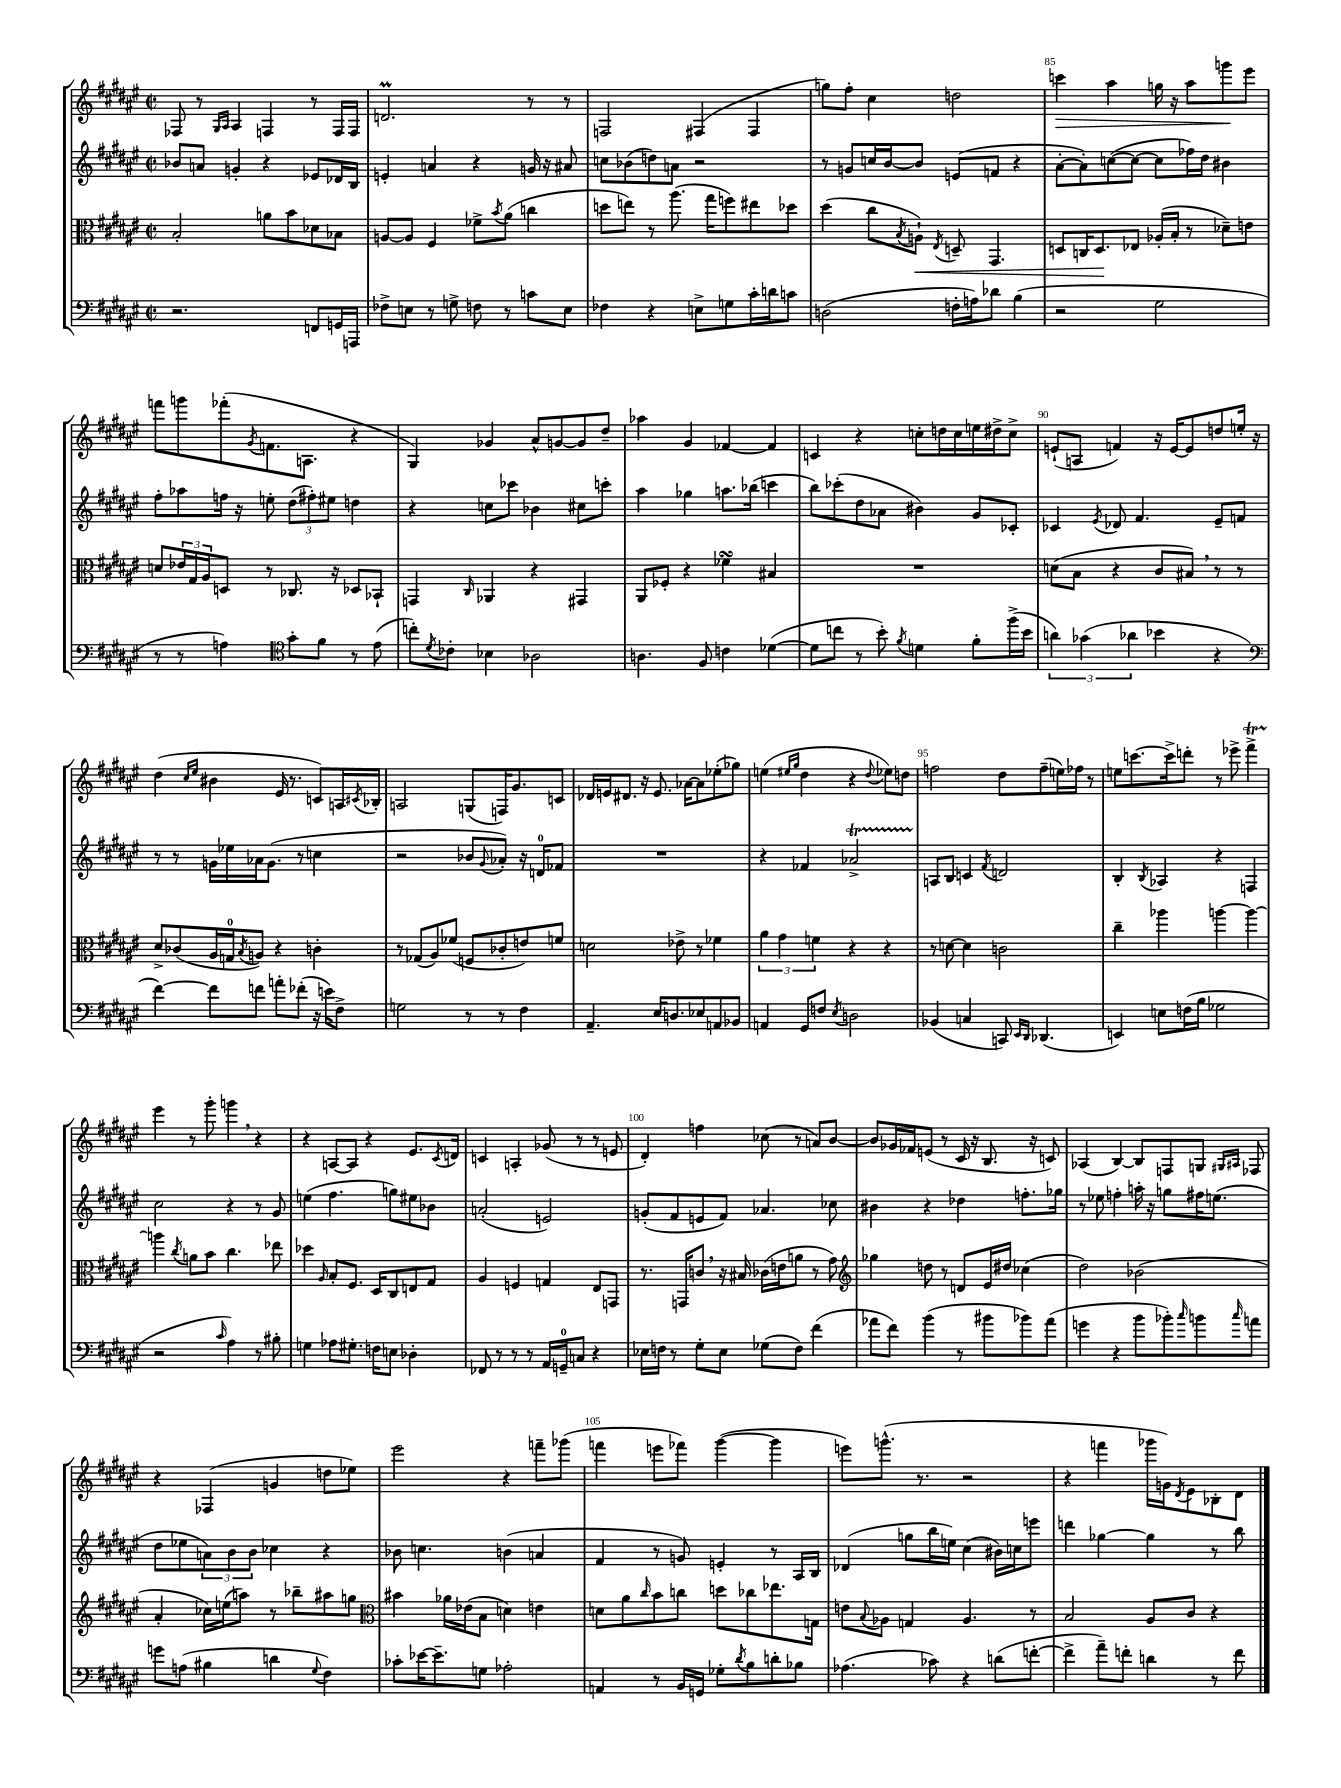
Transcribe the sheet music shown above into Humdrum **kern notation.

**kern	**kern	**kern	**kern
*staff4	*staff3	*staff2	*staff1
*clefF4	*clefC3	*clefG2	*clefG2
*k[f#c#g#d#a#e#]	*k[f#c#g#d#a#e#]	*k[f#c#g#d#a#e#]	*k[f#c#g#d#a#e#]
*M2/2	*M2/2	*M2/2	*M2/2
*met(c|)	*met(c|)	*met(c|)	*met(c|)
2.r	2B'/	8b-/L	8F-/
.	.	8a/J	8r
.	.	.	16qqG#/LL
.	.	.	16qqA#/JJ
.	.	4g'/	4A#/
.	8a\L	4r	4F/
.	8b\	.	.
8FF/L	8d-\	8e-/L	8r
16GG/L	8B-\J	16d-/L	16F/LL
16AAA/JJ	.	16B/JJ	16F/JJ
=	=	=	=
8F-^\L	[8A/L	4e'/	2.d/
8E\J	8A/]J	.	.
8r	4F#/	4a/	.
8G^\	.	.	.
8F\	8f-^\L	4r	.
.	8qb/	.	.
8r	(8a#\J	.	.
8c\L	4cc\	16g/	8r
.	.	16r	.
8E\J	.	8a#/	8r
=	=	=	=
4F-\	8dd\L	8cc\L	2F/
.	8ee\J)	(8b-\	.
4r	8r	8dd\)	.
.	(8.aa#\	8a\J	.
8E^\L	.	2r	(4F#/
.	16gg#\LK	.	.
8G\	8ff\)	.	.
16c#'\L	8ee#\	.	4F#/
16d\J	.	.	.
8c\J	8dd-\J	.	.
=	=	=	=
(2D\	(4dd#\	8r	8gg\L)
.	.	8g/L	8ff#'\J
.	8cc#\L	16cc/L	4cc#\
.	.	[16b/J	.
.	8qB/	.	.
.	8A`\J)	8b/]J	.
.	8qE#/	.	.
16F'\LL	8D~/	(8e/L	2dd\
16A\J)	.	.	.
8d-\J	4.GG#/	8f/J	.
(4B\	.	4r	.
=	=	=	=
2r	8D/L	[8a#'\L	4ccc\
.	16C/K	8a#'\])	.
.	8.D/	.	.
.	.	([8cc\	4aa#\
.	8E-/J	8cc\_J	.
2G#\	(16A-'/LL	8cc\]L	16gg\
.	16B'/JJ	.	16r
.	8r	16ff-\L)	8aa#\L
.	.	16dd#\JJ	.
.	8d-~\L)	4b#\	8ggg\
.	8e\J	.	8eee#\J
=	=	=	=
8r	8d/L	8ff#'\L	8fff\L
8r	24e-/L	8aa-\	8ggg\
.	24G#/	.	.
.	24A#/J	.	.
4A\)	8D/J	16ff\Jk	(8fff-'\
.	.	16r	.
.	.	.	8qg#/
.	8r	8ee'\	8.f\
*clefC4	*	*	*
8g#'\L	8.C-/	(12dd#\L	.
.	.	.	8.A\J
.	.	12ff#'\)	.
8f#\J	.	.	.
.	.	12ee#\J	.
.	16r	.	.
8r	8D-/L	4dd\	4r
(8e#\	8BB-`/J	.	.
=	=	=	=
8cc'\L)	4GG/	4r	4G#/)
8qd#/	.	.	.
8c-'\J	.	.	.
.	16qqC#/	.	.
4B-\	4AA-/	8cc\L	4g-/
.	.	8ccc-\J	.
2A-\	4r	4b-\	8a#^^/L
.	.	.	[8g/
.	4GG#/	8cc#\L	8g/]
.	.	8ccc'\J	8dd#~/J
=	=	=	=
4.A\	8AA#/L	4aa#\	4aa-\
.	8F-'/J	.	.
.	4r	4gg-\	4g#/
8F#/	.	.	.
4c\	4f-\	8.aa\L	[4f-/
.	.	(16bb-\Jk	.
([4d-\	4B#/	4ccc\	4f-/]
=	=	=	=
8d-\]L	1r	8bb\L)	4c/
8cc\J	.	(8ccc-'\	.
8r	.	8dd#\	4r
8b'\)	.	8a-\J	.
8qf#/	.	.	.
4d\	.	4b#\)	8cc'\L
.	.	.	16dd\L
.	.	.	16cc\
8f#'\L	.	8g#/L	16ee\
.	.	.	16dd#^\J
(16ff#^\L	.	8c-'/J	8cc^\J
16b\JJ	.	.	.
=	=	=	=
6a\)	(8d\L	4c-/	(8e`/L
.	8B\J	.	8A/J
(6g-\	.	.	.
.	.	8qe#/	.
.	4r	8d-/	4f/)
6a-\	.	.	.
.	.	4.f#/	.
4b-\	8c#/L	.	16r
.	.	.	[16e/LK
.	8B#/J)	.	8e/]
4r	8r	8e#~/L	8dd/
.	8r	8f/J	16ee'/Jk
.	.	.	16r
=	=	=	=
*clefF4	*	*	*
[4f#\)	8d#^/L	8r	(4dd#\
.	(8c-/	8r	.
.	.	.	16qqcc#/LL
.	.	.	16qqee#/JJ
8f#\]L	16A#/L	16g\LL	4b#\
.	16G/J	16ee-\	.
.	8qB/	.	.
8f\J	8A/J)	16a-\J	.
.	.	(8.g\J	.
8a'\L	4r	.	16e#/
.	.	.	8.r
(8f-'\J	.	8r	.
16r	4c'\	4cc\	8c/L)
16e\LK)	.	.	.
8F#^\J	.	.	16A/L
.	.	.	8qc#/
.	.	.	16B-'/JJ
=	=	=	=
2G\	8r	2r	2A/
.	(8G-/L	.	.
.	8A#/)	.	.
.	(8f-/J	.	.
8r	8F/L	8b-/L	(8G/L
.	.	8qqg#/	.
8r	8c-'/	8a-'/J)	16F/K)
.	.	.	8.g#/
4F#\	8e/)	16r	.
.	.	16d/LK	.
.	8f/J	8f-/J	8c/J
=	=	=	=
4.AA#~/	2d\	1r	16d-/LL
.	.	.	16e/J
.	.	.	8.d#/J
.	.	.	16r
16E#/LK	.	.	8.e/
8.D/	.	.	.
.	8e-^\	.	.
.	.	.	[16a-\LK
8E-/	8r	.	8a-\]
8AA/	4f-\	.	(8ee-'\
8BB-/J	.	.	8gg-\J)
=	=	=	=
4AA/	6a#\	4r	(4ee\
.	6g#\	.	.
.	.	.	16qqee#/LL
.	.	.	16qqgg#/JJ
8GG#/L	.	4f-/	4dd#\
.	6f\	.	.
8F/J	.	.	.
8qE#/	.	.	.
2D\	4r	2a-^/	4r
.	.	.	8qqdd#/
.	4r	.	8ee-\L)
.	.	.	8dd\J
=	=	=	=
(4BB-/	8r	8A/L	2ff\
.	[8d\	8B/J	.
4C/	4d\]	4c/	.
.	.	8qf#/	.
8CC/)	2c\	2d/	8dd#\L
16qqEE#/LL	.	.	.
16qqDD#/JJ	.	.	.
(4.DD-/	.	.	(8ff~\
.	.	.	16ee\L)
.	.	.	16ff-\JJ
.	.	.	8r
=	=	=	=
4EE/)	4cc#~\	4B'/	8ee\L
.	.	.	[8.ccc\
.	.	8qB/	.
8E\L	4aa-\	4A-/	.
.	.	.	16ccc^\]k
(16F\L	.	.	8ddd'\J
16B\JJ	.	.	.
2G-\	[4aa\	4r	8r
.	.	.	8eee-^\
.	4aa\_	4F/	4fff#^\
=	=	=	=
2r	4aa\]	2cc#\	4eee#\
.	8qcc#/	.	.
.	8a\L	.	8r
.	8b\J	.	8ggg#'\
16qqc#/	.	.	.
4A#\)	4.cc#\	4r	4ggg\
8r	.	8r	4r
8B#'\	8ee-\	8g#/	.
=	=	=	=
4G\	4dd-\	(4ee\	4r
.	16qqA#/	.	.
8A-\L	8B'/L	4.ff#\	[8A/L
8.G#'\J	8.F#/J	.	8A/]J
.	.	.	4r
16F\LK	16D#/LK	.	.
8E\J	8C#/	8gg\L)	.
4D-'\	8E/	8ee#\	8.e#/L
.	8G#/J	8b-\J	.
.	.	.	8qc#/
.	.	.	16d/Jk
=	=	=	=
8FF-/	4A#/	(2a'/	4c/
8r	.	.	.
8r	4F/	.	4A'/
8r	.	.	.
16AA#/LL	4G/	2e/)	(8g-/
16GG~/J	.	.	.
8C/J	.	.	8r
4r	8E#/L	.	8r
.	8GG/J	.	8e/
=	=	=	=
16E-\LL	8.r	(8g'/L	4d#'/)
16F\JJ	.	.	.
8r	.	8f#/	.
.	16GG/LK	.	.
8G#'\L	8c/J	8e/	4ff\
8E-\J	16r	8f#/J)	.
.	16B#/	.	.
(8G-\L	(16c-\LL	4.a-/	(8cc-\
.	16e\J	.	.
8F\J)	8a\J	.	8r
(4f#\	8r	.	8a/L)
.	8g#\)	8cc-\	[8b/J
=	=	=	=
*	*clefG2	*	*
8a-\L	4gg-\	4b#\	8b/]L
8f#\J)	.	.	16g-/L
.	.	.	16f-/J
(4b\	8dd\	4r	(8e/J
.	8r	.	8r
8r	8d/L	4dd-\	16c#/
.	.	.	16r
8b#\L	16e#/L	.	8.B/
.	16dd#/JJ	.	.
8b-\)	(4cc-\	8.ff'\L	.
.	.	.	16r
(8a-\J	.	.	8c/)
.	.	16gg-\Jk	.
=	=	=	=
4g\	2dd#\)	8r	(4A-/
.	.	8ee-\	.
4r	.	4ff'\	[4B/)
8b\L	(2b-\	16aa'\	8B/]L
.	.	16r	.
8b-'\)	.	8gg\L	8F/
16qqcc#/	.	.	.
8b\	.	16ff#\K	8G/J
.	.	(8.ee\J	.
.	.	.	16qqG#/LL
16qqcc#/	.	.	16qqA#/JJ
8a\J	.	.	8F-/
=	=	=	=
8g\L	4a#'/	8dd#\L	4r
(8A\J	.	8ee-\	.
4B#\	16cc-\LL)	12a\)	(4F-/
.	(16ee\J	.	.
.	.	12b\	.
.	8aa\J)	.	.
.	.	12b\J	.
4d\	8r	4cc-\	4g/
.	8bb-~\L	.	.
8qqG#/	.	.	.
4F#\)	8aa#\	4r	8dd\L
.	8gg\J	.	8ee-\J)
=	=	=	=
*	*clefC3	*	*
8c-'\L	4b#\	8b-\	2eee#\
[16e-\K	.	4.cc\	.
8.e-~\]	.	.	.
.	16a-\LL	.	.
.	(16e-\J	.	.
8G\J	8B\J	.	.
2A-'\	4d\)	(4b\	4r
.	4e\	4a/	8fff~\L
.	.	.	(8ggg-\J
=	=	=	=
4AA/	8d\L	4f#/	4fff\
.	8a#\	.	.
.	16qqcc#/	.	.
8r	8b\	8r	8eee\L
16BB/LL	8cc\J	8g/)	8fff-\J)
16GG/JJ	.	.	.
8G-'\L	8dd\L	4e'/	([4ggg#\
8qd#/	.	.	.
8B\	8cc-\	.	.
8d'\	8.ee-\	8r	4ggg#\]
8B-\J	.	16A#/LL	.
.	16G\Jk	16B/JJ	.
=	=	=	=
(4.A-\	8e\L	(4d-/	8eee\L)
.	8qqB/	.	.
.	8A-\J	.	(8.ggg^^\J
.	4G/	8gg\L	.
.	.	.	8.r
8c-\)	.	16bb\L	.
.	.	16ee\JJ)	.
4r	4.A-/	(4cc#\	2r
(8d\L	.	16b#\LL)	.
.	.	16cc\J	.
[8f'\J	8r	8eee\J	.
=	=	=	=
4f^\]	2B/	4ddd\	4r
8a#~\L)	.	[4gg-\	4fff\
8f'\J	.	.	.
4d\	8A#/L	4gg-\]	16ggg-\LL
.	.	.	16g\J)
.	.	.	8qd#/
.	8c#/J	.	8e#\
8r	4r	8r	8B-'\
8f\	.	8bb\	8d#\J
==	==	==	==
*-	*-	*-	*-
